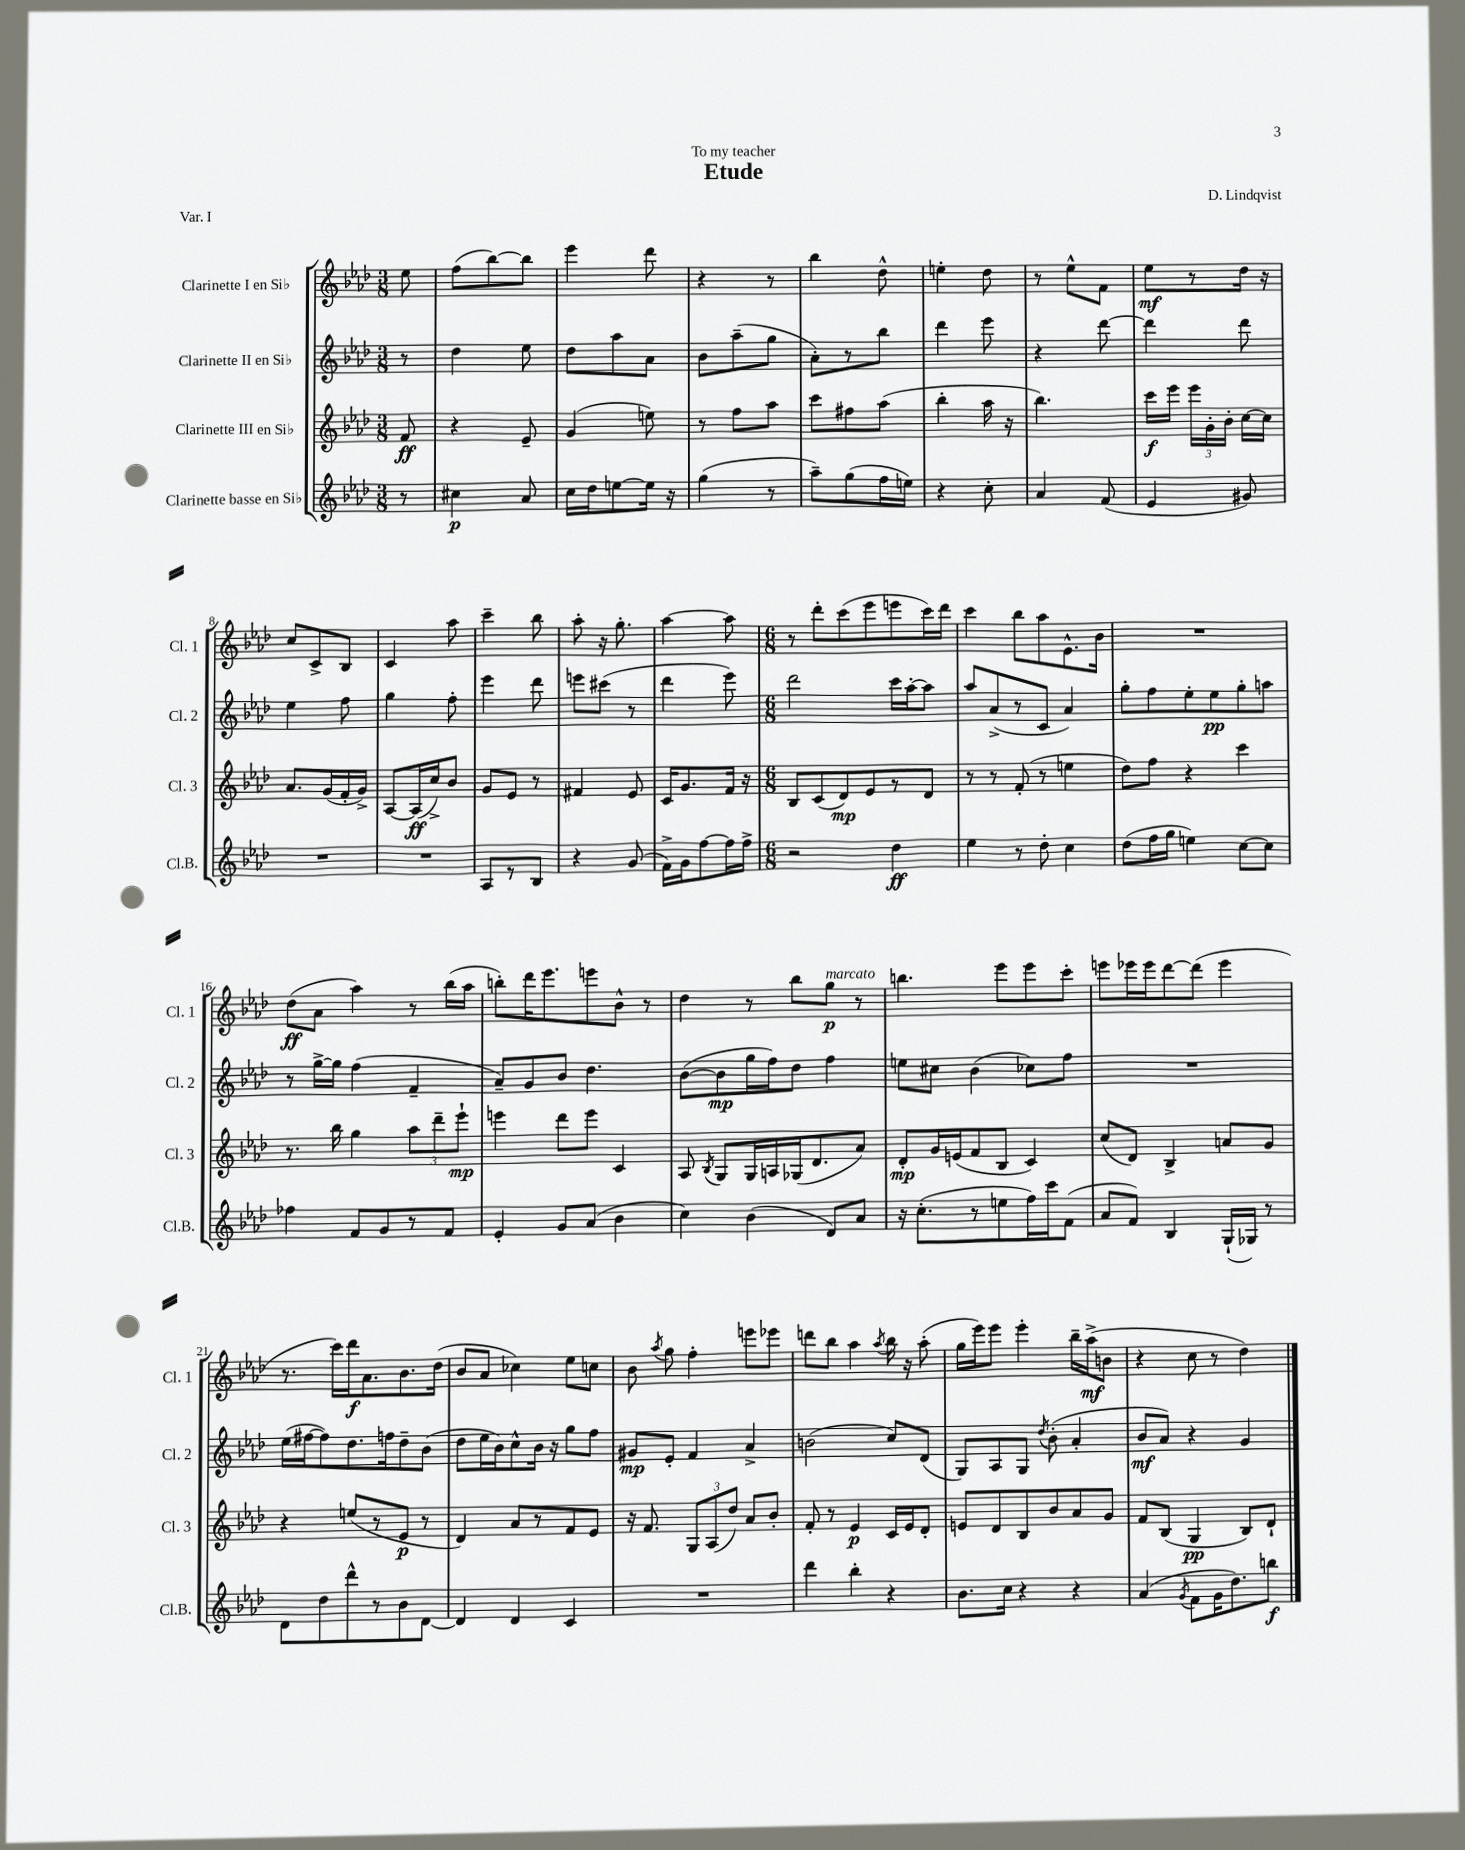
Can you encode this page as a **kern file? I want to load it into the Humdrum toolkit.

**kern	**dynam	**kern	**dynam	**kern	**dynam	**kern	**dynam
*part4	*part4	*part3	*part3	*part2	*part2	*part1	*part1
*staff4	*staff4	*staff3	*staff3	*staff2	*staff2	*staff1	*staff1
*I"Clarinette basse en Si♭	*	*I"Clarinette III en Si♭	*	*I"Clarinette II en Si♭	*	*I"Clarinette I en Si♭	*
*I'Cl.B.	*	*I'Cl. 3	*	*I'Cl. 2	*	*I'Cl. 1	*
*clefG2	*	*clefG2	*	*clefG2	*	*clefG2	*
*k[b-e-a-d-]	*	*k[b-e-a-d-]	*	*k[b-e-a-d-]	*	*k[b-e-a-d-]	*
*M3/8	*	*M3/8	*	*M3/8	*	*M3/8	*
=	=	=	=	=	=	=	=
8r	.	8f/	ff	8r	.	8ee-\	.
=1	=1	=1	=1	=1	=1	=1	=1
4cc#X\	p	4r	.	4dd-\	.	(8ff\L	.
.	.	.	.	.	.	[8bb-\)	.
8a-/	.	8e-~/	.	8ee-\	.	8bb-\J]	.
=2	=2	=2	=2	=2	=2	=2	=2
16cc\LL	.	(4g/	.	8dd-\L	.	4eee-\	.
16dd-\J	.	.	.	.	.	.	.
[8een\	.	.	.	8aa-\	.	.	.
16ee\Jk]	.	8een\)	.	8a-\J	.	8ddd-\	.
16r	.	.	.	.	.	.	.
=3	=3	=3	=3	=3	=3	=3	=3
(4gg\	.	8r	.	8b-\L	.	4r	.
.	.	8ff\L	.	(8aa-~\	.	.	.
8r	.	8aa-\J	.	8gg\J	.	8r	.
=4	=4	=4	=4	=4	=4	=4	=4
8aa-~\L)	.	8ccc\L	.	8a-'\L)	.	4bb-\	.
(8gg\	.	8ff#X\	.	8r	.	.	.
16ff\L	.	(8aa-\J	.	8bb-\J	.	8dd-^^\	.
16een\JJ)	.	.	.	.	.	.	.
=5	=5	=5	=5	=5	=5	=5	=5
4r	.	4bb-'\	.	4ddd-\	.	4een'\	.
8cc'\	.	16aa-\	.	8eee-\	.	8dd-\	.
.	.	16r	.	.	.	.	.
=6	=6	=6	=6	=6	=6	=6	=6
4a-/	.	4.bb-\)	.	4r	.	8r	.
.	.	.	.	.	.	8ee-^^\L	.
(8f/	.	.	.	[8ddd-\	.	8f\J	.
=7	=7	=7	=7	=7	=7	=7	=7
4e-/	.	16ccc\LL	f	4ddd-\]	.	8ee-\L	mf
.	.	16eee-\JJ	.	.	.	.	.
.	.	24eee-\LL	.	.	.	8r	.
.	.	24g'\	.	.	.	.	.
.	.	24b-'\JJ	.	.	.	.	.
8g#X/)	.	[16cc\LL	.	8ddd-\	.	16dd-\Jk	.
.	.	16cc\JJ]	.	.	.	16r	.
!!LO:LB:g=z
=8	=8	=8	=8	=8	=8	=8	=8
4.r	.	8.a-/L	.	4ee-\	.	8cc/L	.
.	.	.	.	.	.	8c^/	.
.	.	(16g/L	.	.	.	.	.
.	.	16f'/	.	8ff\	.	8B-/J	.
.	.	16g^/JJ)	.	.	.	.	.
=9	=9	=9	=9	=9	=9	=9	=9
4.r	.	[8A-/L	.	4gg\	.	4c/	.
.	.	(16A-/L]	ff	.	.	.	.
.	.	16cc^/J)	.	.	.	.	.
.	.	8b-/J	.	8ff'\	.	8aa-\	.
=10	=10	=10	=10	=10	=10	=10	=10
8A-/L	.	8g/L	.	4eee-\	.	4ccc~\	.
8r	.	8e-/J	.	.	.	.	.
8B-/J	.	8r	.	8ddd-\	.	8bb-\	.
=11	=11	=11	=11	=11	=11	=11	=11
4r	.	4f#X/	.	8eeen\L	.	8aa-'\	.
.	.	.	.	(8ccc#X\J	.	16r	.
.	.	.	.	.	.	8.gg'\	.
(8g/	.	8e-/	.	8r	.	.	.
=12	=12	=12	=12	=12	=12	=12	=12
16f^\LL)	.	16c/KL	.	4ddd-\	.	[4aa-\	.
16g\J	.	8.g/	.	.	.	.	.
[8ff\	.	.	.	.	.	.	.
16ff\L]	.	16f/Jk	.	8eee-\)	.	8aa-\]	.
16ff^\JJ	.	16r	.	.	.	.	.
=13	=13	=13	=13	=13	=13	=13	=13
*M6/8	*	*M6/8	*	*M6/8	*	*M6/8	*
2r	.	8B-/L	.	2ddd-\	.	8r	.
.	.	(8c/	.	.	.	8ddd-'\L	.
.	.	8d-/)	mp	.	.	(8ccc\	.
.	.	8e-/	.	.	.	8eee-\	.
4dd-\	ff	8r	.	16ccc\LL	.	8eeen\	.
.	.	.	.	[16aa-'\J	.	.	.
.	.	8d-/J	.	8aa-\J]	.	16ccc\L)	.
.	.	.	.	.	.	16ddd-\JJ	.
=14	=14	=14	=14	=14	=14	=14	=14
4ee-\	.	8r	.	8aa-/L	.	4ccc\	.
.	.	8r	.	(8a-^/	.	.	.
8r	.	(8f'/	.	8r	.	8bb-\L	.
8dd-'\	.	8r	.	8c/J	.	8aa-\	.
4cc\	.	4een\	.	4a-/)	.	8.e-^^\	.
.	.	.	.	.	.	16b-\Jk	.
=15	=15	=15	=15	=15	=15	=15	=15
(8dd-\L	.	8dd-\L)	.	8gg'\L	.	2.r	.
16ff\L	.	8ff\J	.	8ff\	.	.	.
16gg\JJ	.	.	.	.	.	.	.
4een\)	.	4r	.	8ee-'\	.	.	.
.	.	.	.	8ee-\	pp	.	.
[8cc\L	.	4ccc\	.	8gg'\	.	.	.
8cc\J]	.	.	.	8aan\J	.	.	.
!!LO:LB:g=z
=16	=16	=16	=16	=16	=16	=16	=16
4ff-X\	.	8.r	.	8r	.	(8dd-\L	ff
.	.	.	.	[16gg^\LL	.	8a-\J	.
.	.	16bb-\	.	16gg\JJ]	.	.	.
8f/L	.	4gg\	.	(4ff\	.	4aa-\)	.
8g/	.	.	.	.	.	.	.
8r	.	12aa-\L	.	4f~/	.	8r	.
.	.	12ddd-~\	.	.	.	.	.
8f/J	.	.	.	.	.	(16bb-\LL	.
.	.	12eee-`\J	mp	.	.	.	.
.	.	.	.	.	.	16aa-\JJ	.
=17	=17	=17	=17	=17	=17	=17	=17
4e-'/	.	4eeen\	.	8a-~/L)	.	8bbn'\L)	.
.	.	.	.	8g/	.	16ddd-\K	.
.	.	.	.	.	.	8.eee-\	.
8g/L	.	8ddd-\L	.	8b-/J	.	.	.
(8a-/J	.	8eee\J	.	4.dd-\	.	8eeen\	.
4b-\	.	4c/	.	.	.	8b-^^\J	.
.	.	.	.	.	.	8r	.
=18	=18	=18	=18	=18	=18	=18	=18
4cc\)	.	8A-/	.	([8b-\L	.	4dd-\	.
.	.	8qB-/	.	.	.	.	.
.	.	8G/L	.	8b-\]	mp	.	.
(4b-\	.	16G/L	.	16gg\L	.	8r	.
.	.	16An/	.	16ff\J)	.	.	.
.	.	(16G-X/J	.	8dd-\J	.	8bb-\L	.
.	.	8.d-/	.	.	.	.	.
!	!	!	!	!	!	!LO:TX:a:i:t=marcato	!
8d-/L)	.	.	.	4ff\	.	8gg\J	p
8a-/J	.	8a-/J)	.	.	.	8r	.
=19	=19	=19	=19	=19	=19	=19	=19
16r	.	8d-'/L	mp	8een\L	.	4.bbn\	.
(8.cc'\L	.	.	.	.	.	.	.
.	.	16g/L	.	8cc#X\J	.	.	.
.	.	(16en/J	.	.	.	.	.
8r	.	8f/	.	(4b-\	.	.	.
8een\	.	8B-/J	.	.	.	8eee-\L	.
16ff\L)	.	4c/)	.	8cc-X\L)	.	8eee-\	.
16ccc\J	.	.	.	.	.	.	.
(8f\J	.	.	.	8ff\J	.	8ccc'\J	.
=20	=20	=20	=20	=20	=20	=20	=20
8a-/L	.	(8cc/L	.	2.r	.	8eeen\L	.
8f/J)	.	8d-/J)	.	.	.	16eee-X\L	.
.	.	.	.	.	.	16eee-\J	.
4B-/	.	4B-^/	.	.	.	[8ddd-\	.
.	.	.	.	.	.	(8ddd-\J]	.
(16G`/LL	.	8an/L	.	.	.	4eee-\	.
16G-X/JJ)	.	.	.	.	.	.	.
8r	.	8g/J	.	.	.	.	.
!!LO:LB:g=z
=21	=21	=21	=21	=21	=21	=21	=21
8d-\L	.	4r	.	(16ee-\LL	.	8.r	.
.	.	.	.	[16ff#X\J	.	.	.
8dd-\	.	.	.	8ff#\])	.	.	.
.	.	.	.	.	.	16ccc\LL)	.
8ddd-^^\	.	(8een/L	.	8.dd-\	.	16ddd-\J	f
.	.	.	.	.	.	8.a-\	.
8r	.	8r	.	.	.	.	.
.	.	.	.	16ffn\k	.	.	.
8b-\	.	8e-/J	p	8dd-~\	.	8.b-\	.
[8d-\J	.	8r	.	(8b-\J	.	.	.
.	.	.	.	.	.	(16dd-\Jk	.
=22	=22	=22	=22	=22	=22	=22	=22
4d-/]	.	4d-/)	.	8dd-\L	.	8b-/L	.
.	.	.	.	16ee-\L	.	8a-/J	.
.	.	.	.	16b-\J)	.	.	.
4d-/	.	8a-/L	.	8cc^^\	.	4cc-X\)	.
.	.	8r	.	16b-\Jk	.	.	.
.	.	.	.	16r	.	.	.
4c/	.	8f/	.	8gg\L	.	8ee-\L	.
.	.	8e-/J	.	8ff\J	.	8ccn\J	.
=23	=23	=23	=23	=23	=23	=23	=23
2.r	.	16r	.	8g#X/L	mp	8b-\	.
.	.	8.f/	.	.	.	.	.
.	.	.	.	.	.	8qaa-/	.
.	.	.	.	8e-'/J	.	8gg\	.
.	.	12G/L	.	4f/	.	4ff'\	.
.	.	(12A-/	.	.	.	.	.
.	.	12dd-/J)	.	.	.	.	.
.	.	8a-/L	.	4a-^/	.	8eeen\L	.
.	.	8b-'/J	.	.	.	8eee-X\J	.
=24	=24	=24	=24	=24	=24	=24	=24
4ddd-\	.	8f'/	.	(2bn\	.	8dddn\L	.
.	.	8r	.	.	.	8bb-\J	.
4bb-'\	.	4e-/	p	.	.	4aa-\	.
.	.	.	.	.	.	8qaa-/	.
4r	.	16c/LL	.	8cc/L)	.	16bb-\	.
.	.	16e-/J	.	.	.	16r	.
.	.	8d-'/J	.	(8d-/J	.	(8aa-'\	.
=25	=25	=25	=25	=25	=25	=25	=25
8.b-\L	.	8en/L	.	8G/L)	.	16gg\LL	.
.	.	.	.	.	.	16eee-\J)	.
.	.	8d-/	.	8A-/	.	8eee-\J	.
16cc\Jk	.	.	.	.	.	.	.
4r	.	8B-/	.	8G/J	.	4eee-'\	.
.	.	.	.	8qdd-/	.	.	.
.	.	8b-/	.	(8b-'\	.	.	.
4r	.	8a-/	.	4a-'/	.	16bb-~\LL	.
.	.	.	.	.	.	(16aa-^\J	mf
.	.	8g/J	.	.	.	8bn\J	.
=26	=26	=26	=26	=26	=26	=26	=26
(4a-/	.	8f/L	.	8b-/L	mf	4r	.
.	.	(8B-/J	.	8a-/J)	.	.	.
8qg/	.	.	.	.	.	.	.
8f\L	.	4G/	pp	4r	.	8cc\	.
16g\K	.	.	.	.	.	8r	.
8.dd-\)	.	.	.	.	.	.	.
.	.	8B-/L)	.	4g/	.	4dd-\)	.
8bbn\J	f	8d-`/J	.	.	.	.	.
==	==	==	==	==	==	==	==
*-	*-	*-	*-	*-	*-	*-	*-
